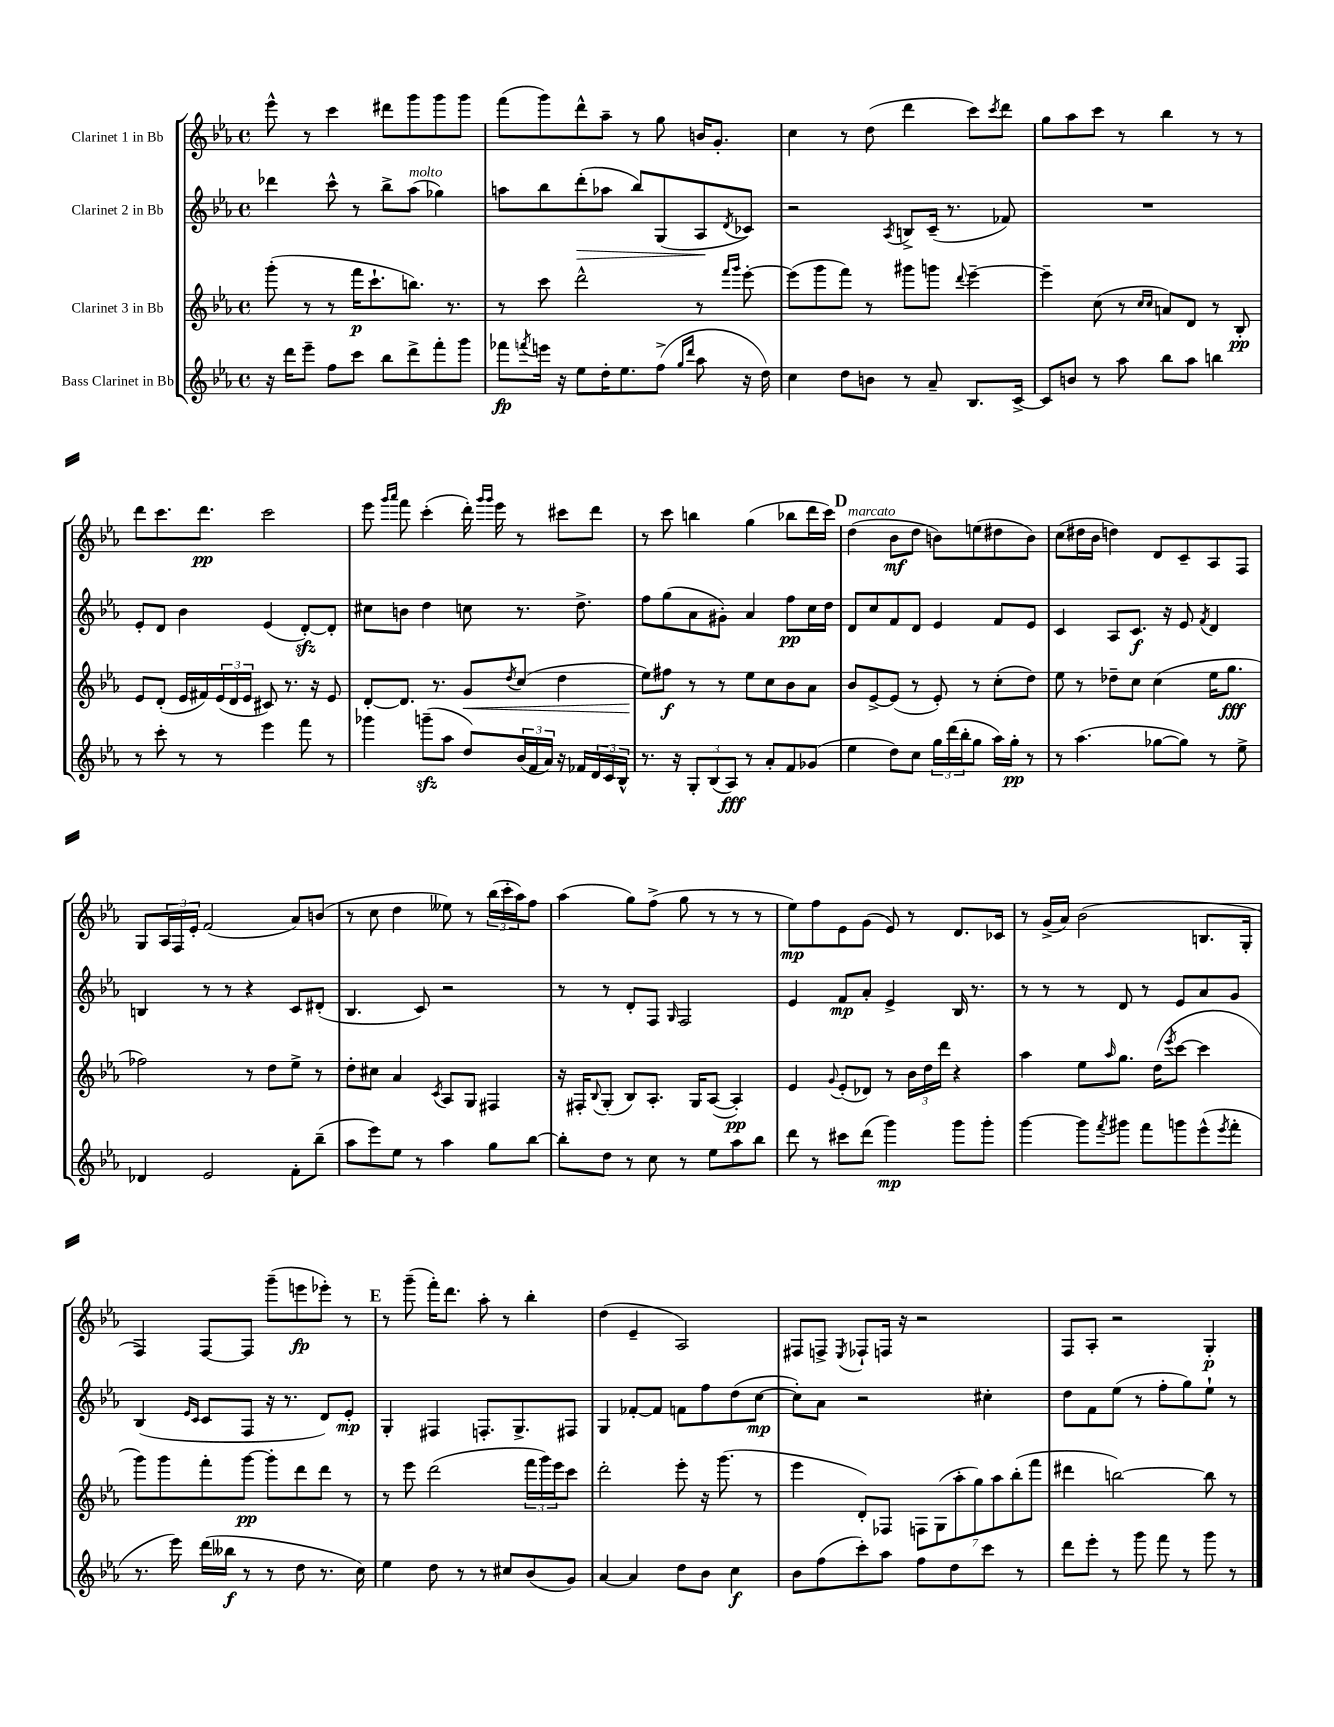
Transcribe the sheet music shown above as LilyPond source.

<<
\new StaffGroup <<
\new Staff = "s0" \with { instrumentName = "Clarinet 1 in Bb" } {
    \clef treble \key ees \major \defaultTimeSignature \time 4/4
    ees'''8-^ r8 c'''4 dis'''8 g'''8 g'''8 g'''8 |
    f'''8( g'''8) d'''8-^ aes''8-- r8 g''8 b'16 g'8.-. |
    c''4 r8 d''8( d'''4 c'''8) \acciaccatura { c'''8 } d'''8 |
    g''8 aes''8 c'''8 r8 bes''4 r8 r8 |
    d'''8 c'''8. d'''8.\pp c'''2 |
    ees'''8 \grace { g'''16 aes'''16 } f'''8 c'''4-.( d'''16-.) \grace { g'''16 g'''16 } ees'''16 r8 cis'''8 d'''8 |
    r8 c'''8 b''4 g''4( bes''8 d'''16 c'''16) |
    \mark \markup { \bold "D" } d''4^\markup { \italic "marcato" }( bes'8\mf d''8 b'8) e''8( dis''8 b'8) |
    c''8( dis''16 bes'16 d''4) d'8 c'8-- aes8 f8 |
    g8 \tuplet 3/2 { aes16 f16 ees'16-. } f'2( aes'8) b'8( |
    r8 c''8 d''4 eeses''8) r8 \tuplet 3/2 { bes''16( c'''16-. aes''16) } f''8 |
    aes''4( g''8) f''8->( g''8 r8 r8 r8 |
    ees''8\mp) f''8 ees'8 g'8( ees'8) r8 d'8. ces'16 |
    r8 g'16->( aes'16) bes'2( b8. g16-. |
    f4) f8~ f8 g'''8--( e'''8\fp ees'''8-.) r8 |
    \mark \markup { \bold "E" } r8 g'''8--( f'''16-.) d'''8. aes''8-. r8 bes''4-. |
    d''4( ees'4-- aes2) |
    fis8 f8-> \acciaccatura { ees8 } fes8-! f16 r16 r2 |
    f8 aes8-. r2 g4-.\p \bar "|." |
}
\new Staff = "s1" \with { instrumentName = "Clarinet 2 in Bb" } {
    \clef treble \key ees \major \defaultTimeSignature \time 4/4
    des'''4 c'''8-^ r8 bes''8-> aes''8^\markup { \italic "molto" }( ges''4) |
    a''8 bes''8 d'''8-.\>( aes''8 bes''8) g8( aes8\! \acciaccatura { d'8 } ces'8) |
    r2 \acciaccatura { aes8 } b8-> c'16--( r8. fes'8) |
    R1 |
    ees'8-. d'8 bes'4 ees'4( d'8~-.\sfz) d'8-. |
    cis''8 b'8 d''4 c''8 r8. d''8.-> |
    f''8 g''8( aes'8 gis'8-.) aes'4 f''8\pp c''16 d''16 |
    \mark \markup { \bold "D" } d'8 c''8 f'8 d'8 ees'4 f'8 ees'8 |
    c'4 aes8 c'8.\f r16 ees'8 \acciaccatura { f'8 } d'4 |
    b4 r8 r8 r4 c'8 dis'8-.( |
    bes4. c'8) r2 |
    r8 r8 d'8-. f8 \grace { g16 } f2 |
    ees'4 f'8\mp aes'8-. ees'4-> bes16 r8. |
    r8 r8 r8 d'8 r8 ees'8 aes'8 g'8 |
    bes4( \grace { ees'16 c'16 } c'8 f8 r16 r8. d'8) ees'8-.\mp |
    \mark \markup { \bold "E" } g4-. fis4 f8.-. g8.-> fis8 |
    g4 fes'8~-. fes'8 f'8 f''8 d''8( c''8~\mp |
    c''8-.) aes'8 r2 cis''4-. |
    d''8 f'8 ees''8( r8 f''8-. g''8) ees''8-! r8 \bar "|." |
}
\new Staff = "s2" \with { instrumentName = "Clarinet 3 in Bb" } {
    \clef treble \key ees \major \defaultTimeSignature \time 4/4
    g'''8-.( r8 r8 f'''16\p c'''8.-! b''8.) r8. |
    r8 c'''8 d'''2-^ r8 \grace { f'''16 g'''16 } ees'''8~-. |
    ees'''8( g'''8 f'''8) r8 gis'''8 g'''8 \appoggiatura { d'''8 } ees'''4~-- |
    ees'''4-- c''8( r8 \grace { c''16 c''16 } a'8) d'8 r8 bes8-.\pp |
    ees'8 d'8-.( ees'16 fis'16) \tuplet 3/2 { ees'16( d'16 ees'16 } cis'8) r8. r16 ees'8 |
    d'8~-. d'8. r8. g'8\< \acciaccatura { d''8 } c''8( d''4 |
    ees''8\!) fis''8\f r8 r8 ees''8 c''8 bes'8 aes'8 |
    \mark \markup { \bold "D" } bes'8 ees'8~-> ees'8( r8 ees'8-.) r8 c''8-.( d''8) |
    ees''8 r8 des''8-- c''8 c''4( ees''16 g''8.\fff |
    fes''2) r8 d''8 ees''8-> r8 |
    d''8-. cis''8 aes'4 \acciaccatura { c'8 } aes8 g8 fis4 |
    r16 fis16-. \appoggiatura { bes8 } g8-.( bes8) aes8.-. g16 aes8~( aes4-.\pp) |
    ees'4 \appoggiatura { g'8 } ees'8-.( des'8) r8 \tuplet 3/2 { bes'16 d''16 d'''16 } r4 |
    aes''4 ees''8 \grace { aes''16 } g''8. d''16( \acciaccatura { ees'''8 } c'''8~ c'''4 |
    g'''8) g'''8 f'''8-. g'''8~\pp g'''8-. d'''8 d'''8 r8 |
    \mark \markup { \bold "E" } r8 ees'''8 d'''2( \tuplet 3/2 { f'''16 g'''16) ees'''16 } c'''8 |
    d'''2-. ees'''8-. r16 g'''8.( r8 |
    ees'''4 d'8-.) fes8 \tuplet 7/4 { f8 g8( aes''8-. g''8) aes''8 bes''8-.( f'''8 } |
    dis'''4 b''2~) b''8 r8 \bar "|." |
}
\new Staff = "s3" \with { instrumentName = "Bass Clarinet in Bb" } {
    \clef treble \key ees \major \defaultTimeSignature \time 4/4
    r16 d'''16 ees'''8-- f''8 c'''8 bes''8 d'''8-> f'''8-. g'''8 |
    fes'''8\fp \acciaccatura { f'''8 } e'''16 r16 ees''8 d''16-. ees''8. f''8->( \grace { g''16 d'''16 } aes''8 r16 d''16) |
    c''4 d''8 b'8 r8 aes'8-- bes8. c'16~-> |
    c'8 b'8 r8 aes''8 bes''8 aes''8 b''4 |
    r8 c'''8-. r8 r8 ees'''4 f'''8 r8 |
    ges'''4 g'''8--\sfz( aes''8 d''8) \tuplet 3/2 { bes'16( f'16 aes'16) } r16 fes'16 \tuplet 3/2 { d'16 c'16 bes16-^ } |
    r8. r16 \tuplet 3/2 { g8-. bes8( aes8\fff) } r8 aes'8-. f'8 ges'8( |
    \mark \markup { \bold "D" } ees''4 d''8) c''8 \tuplet 3/2 { g''16 d'''16( bes''16-. } g''8 aes''16) g''16-.\pp r8 |
    r8 aes''4.( ges''8~ ges''8) r8 ees''8-> |
    des'4 ees'2 f'8-. bes''8--( |
    aes''8 ees'''8) ees''8 r8 aes''4 g''8 bes''8~ |
    bes''8-. d''8 r8 c''8 r8 ees''8 aes''8 bes''8 |
    d'''8 r8 cis'''8 d'''8( g'''4\mp) g'''8 g'''8-. |
    g'''4~ g'''8 \acciaccatura { f'''8 } gis'''8 f'''8 g'''8 ees'''8-^( \acciaccatura { ees'''8 } f'''8-. |
    r8. ees'''16) d'''16( beses''16\f r8 r8 d''8 r8. c''16) |
    \mark \markup { \bold "E" } ees''4 d''8 r8 r8 cis''8 bes'8( g'8) |
    aes'4~ aes'4 d''8 bes'8 c''4\f |
    bes'8 f''8( c'''8-.) aes''8 f''8 d''8 c'''8 r8 |
    d'''8 ees'''8-. r8 g'''8 f'''8 r8 g'''8 r8 \bar "|." |
}
>>
>>
\layout { \context { \Score \remove "Bar_number_engraver" } }
